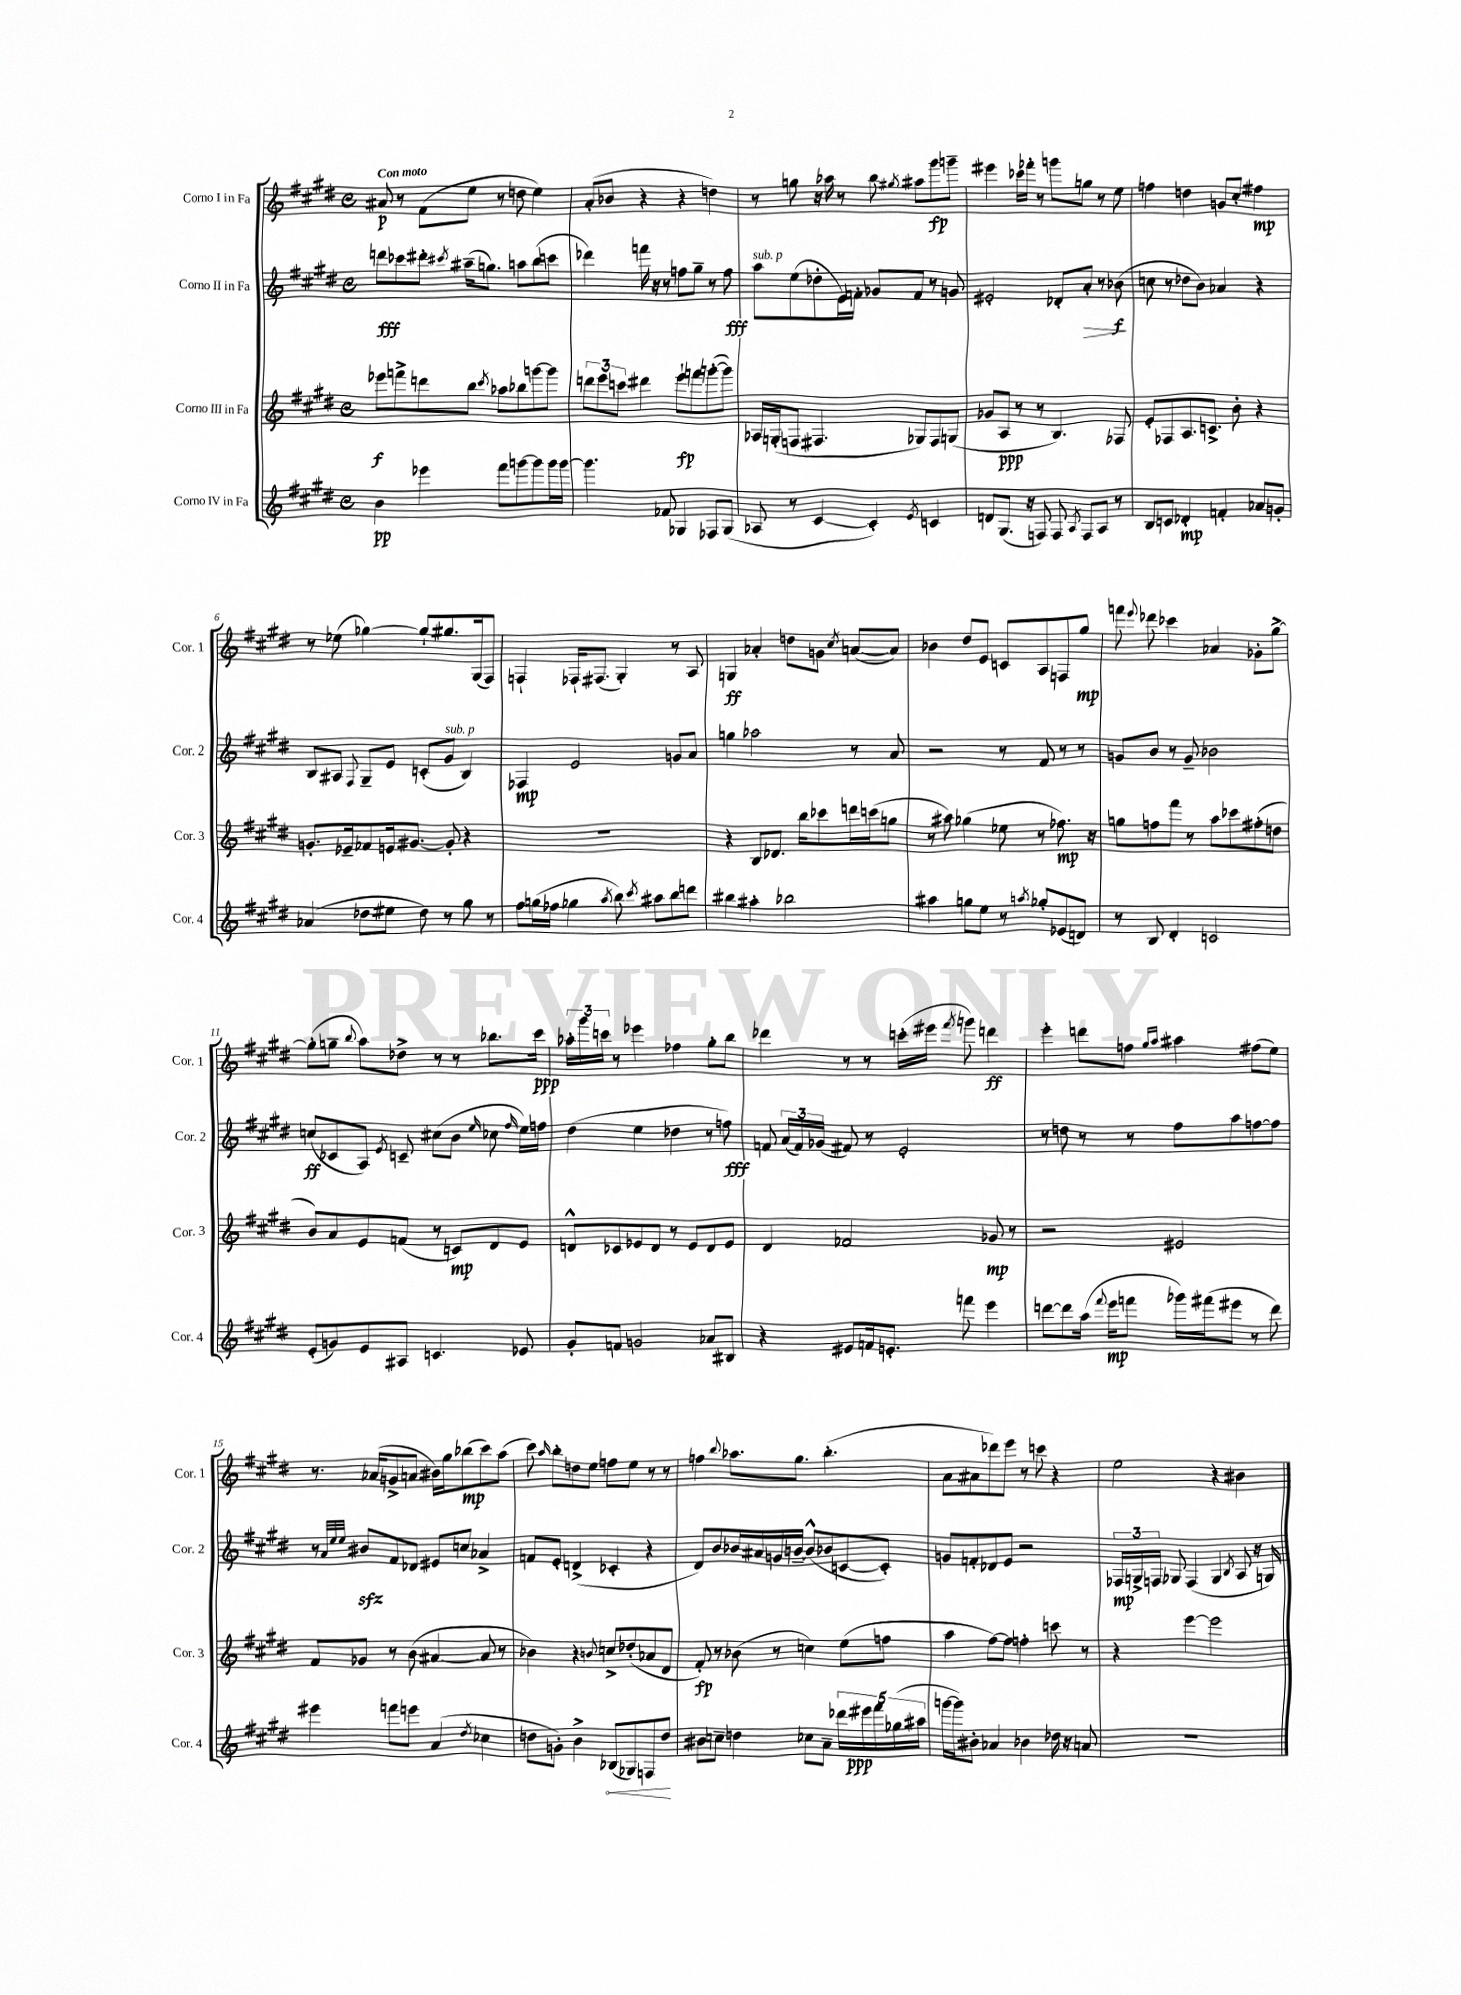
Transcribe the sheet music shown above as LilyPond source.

<<
\new StaffGroup <<
\new Staff = "s0" \with { instrumentName = "Corno I in Fa" shortInstrumentName = "Cor. 1" } {
    \clef treble \key e \major \defaultTimeSignature \time 4/4 \tempo "Con moto"
    \autoBeamOff ais'8\p r8 fis'8[( e''8] r8 d''8 e''4) |
    a'8[-.( bes'8] r4 r4 d''4) |
    r8 g''8 r16 aes''16 r8 b''8 \acciaccatura { gis''8 } ais''8[ gis'''8\fp g'''8]-- |
    eis'''4 ces'''16[ fes'''16]-. r8 g'''8[ g''8] r8 e''8 |
    f''4 d''4 g'8[ cis''8]-. fis''4\mp |
    r8 ees''8( ges''4~) ges''8[-! gis''8. gis16( fis8]) |
    f4-! fes16[-! fis8.]( gis4-.) r8 a8 |
    g4\ff aes'4-. d''8[ g'8] \acciaccatura { cis''8 } a'8[~( a'8]) |
    bes'4 dis''8[ e'8] c'8[ a8 f8 gis''8]\mp |
    f'''8 \appoggiatura { e'''8 } des'''8 ces'''4 aes'4 ges'8[-. gis''8]~-> |
    gis''8[-.( g''8]-- \appoggiatura { b''8 } a''8[) des''8]-> r8 r8 bes''8.[ cis'''16]\ppp |
    \tuplet 3/2 { aes''16[-. gis'''16 c'''16] } r8 ees'''4 fes''4 gis''8[-. b''8] |
    des'''4 r8 r8 c'''16[-.( eis'''16] \acciaccatura { fis'''8 } g'''8) d'''4\ff |
    e'''4-. d'''8[ f''8] \grace { gis''16[ a''16] } ais''4 fis''8[( e''8]) |
    r8. aes'16[( g'8-> a'8] bis'16[) gis''16 bes''8\mp( cis'''8) a''8]( |
    cis'''8) \grace { a''16 } b''8[-. d''8 e''8] f''8[ e''8] r8 r8 |
    f''4 \appoggiatura { b''8 } aes''8.[ gis''8.] b''4.-.( |
    a'8[ ais'8 des'''8) e'''8] r8 c'''8 r4 |
    e''2 r4 bis'4 \bar "|." |
}
\new Staff = "s1" \with { instrumentName = "Corno II in Fa" shortInstrumentName = "Cor. 2" } {
    \clef treble \key e \major \defaultTimeSignature \time 4/4
    \autoBeamOff d'''8[\fff ces'''8 dis'''8]-. \acciaccatura { cis'''8 } ais''16[--( g''8.]) a''8[ b''8( c'''8] |
    des'''4) f'''16 r16 r8 f''8[ gis''8]-- r8 f''8\fff |
    a''8[^\markup { \italic "sub. p" } e''8( des''8-. e'16) f'16]-. ges'8[ f'8] r8 g'8 |
    eis'2-. des'8[-. a'8]-.\> r8 bes'8\f\!( |
    c''8 r8 des''8[ b'8]) aes'4 r4 |
    b8[ ais8] \appoggiatura { fis8 } gis8[-- e'8] c'8[-.( gis'8]^\markup { \italic "sub. p" } b4) |
    fes4\mp e'2 g'8[ a'8] |
    g''4 aes''2 r8 a'8 |
    r2 r8 fis'8 r8 r8 |
    g'8[ b'8] r8 g'8-- bes'2 |
    c''8[\ff( ces'8 a8]) \acciaccatura { e'8 } c'8-- cis''8[( b'8] \grace { e''16 } ces''8 \grace { fis''16 } e''16[) f''16] |
    dis''4( e''4 des''4 r8 f''8\fff) |
    f'8 \tuplet 3/2 { a'16[( f'16) ges'16]( } fis'8) r8 e'2-. |
    r8 d''8 r8 r8 fis''8[ a''8 f''8~ f''8] |
    r8 \grace { a'32[ e''32 e''32] } bis'8[\sfz fis'8 des'8] eis'8[ c''8] aes'4-> |
    f'8[ e'8]-. d'4->( ces'4-. r4 |
    dis'8[) b'8 bes'16 ais'16 g'16 b'16]~-- b'8[-^( bes'8 c'8~ c'8]-.) |
    g'8[ f'8-. des'8 e'8] r2 |
    \tuplet 3/2 { fes16[\mp g16-> f16] } ges8 f4( ges4 \acciaccatura { b8 } a8 r16 g16) \bar "|." |
}
\new Staff = "s2" \with { instrumentName = "Corno III in Fa" shortInstrumentName = "Cor. 3" } {
    \clef treble \key e \major \defaultTimeSignature \time 4/4
    \autoBeamOff ees'''8[\f f'''8-> d'''8 b''8] \acciaccatura { cis'''8 } aes''8[ bes''8 g'''8~ g'''8] |
    \tuplet 3/2 { d'''8[ e'''8 c'''8] } dis'''4 e'''8[-!\fp f'''8 g'''8~-.( g'''8]) |
    aes16[ g16-.( f8] fis4. ges8[) fis8 g8]( |
    ges'8[ a8]\ppp r8 r8 b4.) fes8 |
    e'8[-. fes8 a8. c'8.]-> b'8-. r4 |
    g'8.[-. ees'16-- fes'8 e'16 gis'8.]~ gis'8-. r4 |
    R1 |
    r4 b8[ des'8.] b''16[ ces'''8 d'''16 c'''16( g''8] |
    r8 ais''8) ges''4( ees''8 r8 fes''8.\mp) r16 |
    g''8[ f''8 fis'''8] r8 a''8[ ces'''8 fis''8-.( d''8] |
    b'8[) a'8 e'8 f'8]( r8 c'8[\mp) dis'8 e'8] |
    d'8[-^ ces'8 ees'8 d'8] r8 ees'8[ d'8 ees'8] |
    dis'4 fes'2 ges'8\mp r8 |
    r2 eis'2 |
    fis'8[ ges'8] r8 b'8( ais'4~ ais'8 r8 |
    bes'4) r4 \appoggiatura { b'8 } c''8[-> des''8-.( aes'8 dis'8] |
    fis'8-.\fp) r8 bes'8( r8 c''4) e''8[( f''8] |
    a''4 fis''8[~) fis''8] f''4-. c'''8 r8 |
    r4 e'''4~ e'''2 \bar "|." |
}
\new Staff = "s3" \with { instrumentName = "Corno IV in Fa" shortInstrumentName = "Cor. 4" } {
    \clef treble \key e \major \defaultTimeSignature \time 4/4
    \autoBeamOff b'4\pp ees'''4 fis'''8[ g'''8~ g'''8 g'''16 g'''16]~ |
    g'''4. fes'8 ges4 fes8[ ges8]( |
    aes8 r8 cis'4~ cis'4-.) \acciaccatura { e'8 } c'4 |
    d'8[ gis8.]( r16 f8) f8 \acciaccatura { a8 } f8[ a8] r8 |
    b8[ c'8] des'4-.\mp f'4-. aes'8[ g'8]-. |
    aes'4( des''8[ eis''8] des''8) r8 gis''8 r8 |
    fis''8[ g''16( fes''16] ges''4 \acciaccatura { a''8 } b''8) \acciaccatura { cis'''8 } ais''8[ b''8 d'''8] |
    bis''4 ais''4-. bes''2 |
    ais''4 g''8[ e''8] r8 \acciaccatura { a''8 } ges''8[-. ees'8( d'8]) |
    r8 b8 dis'4-. c'2 |
    e'8[-.( g'8) e'8 ais8] c'4. ees'8 |
    gis'8[-. f'8] g'2 aes'8[ bis8] |
    r4 eis'8[ f'16 e'8.]-. f'''8 e'''4 |
    d'''8[~ d'''8 a''16]( \appoggiatura { fis'''8 } e'''16[\mp f'''8] ges'''16[) fis'''16( eis'''8] r8 d'''8) |
    eis'''4 f'''8[ e'''8] a'4( \acciaccatura { dis''8 } ces''4 |
    d''8[ g'8]-.) b'4-> \once \override Hairpin.circled-tip = ##t bes8[\<( ges8) f8 d''8]\! |
    bis'8[ c''8]-- d''4 ces''8[ a'8]-- \tuplet 5/4 { des'''16[ eis'''16\ppp fis'''16 ges''16( ais''16] } |
    g'''16[~ g'''16) bis'8]-. aes'4 bes'4 des''16 r16 a'8 |
    R1 \bar "|." |
}
>>
>>
